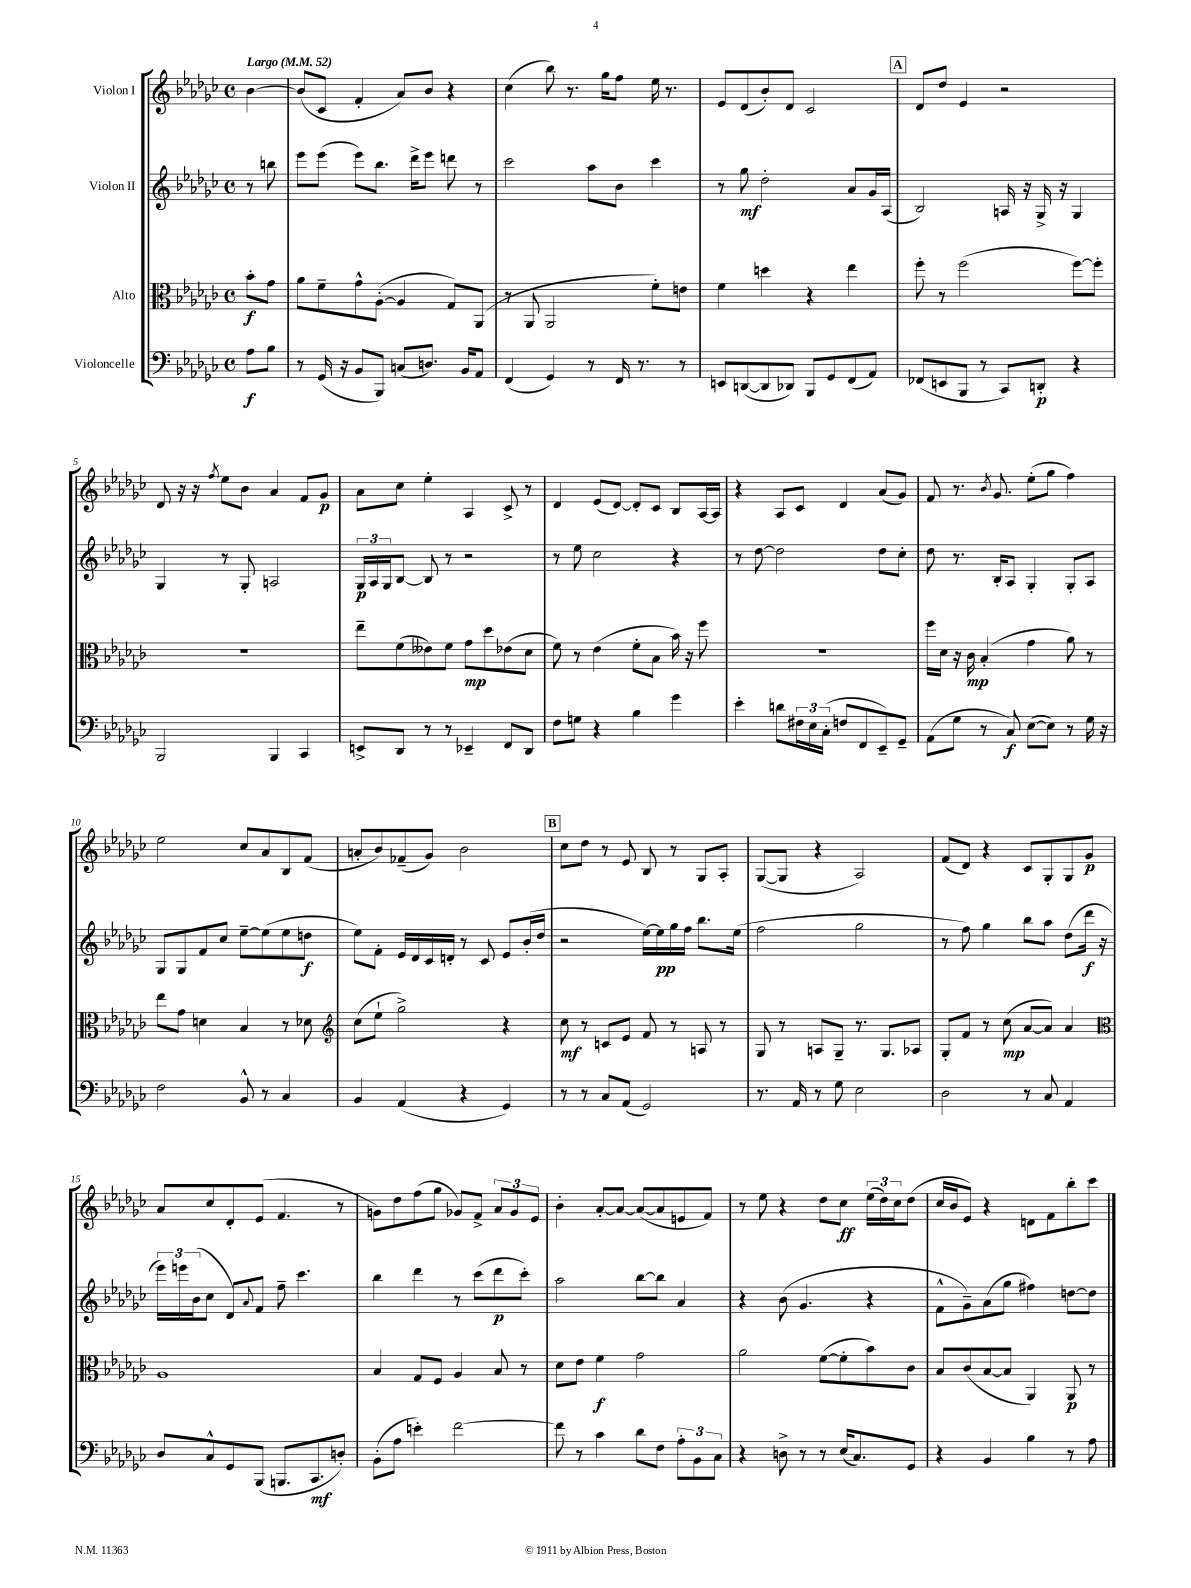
<<
\new StaffGroup <<
\new Staff = "s0" \with { instrumentName = "Violon I" } {
    \clef treble \key ges \major \defaultTimeSignature \time 4/4 \partial 4 \tempo "Largo" 4 = 52
    bes'4~ |
    bes'8( ces'8 f'4-. aes'8) bes'8 r4 |
    ces''4( bes''8) r8. ges''16 f''8 ees''16 r8. |
    ees'8 des'8( bes'8-.) des'8 ces'2 |
    \mark \markup { \box "A" } des'8 des''8 ees'4 r2 |
    des'8 r16 r16 \acciaccatura { f''8 } ees''8 bes'8 aes'4 f'8 ges'8\p |
    aes'8 ces''8 ees''4-. aes4 ces'8-> r8 |
    des'4 ees'8( des'8~) des'8-. ces'8 bes8 aes16~ aes16 |
    r4 aes8 ces'8 des'4 aes'8( ges'8) |
    f'8 r8. \acciaccatura { bes'8 } ges'8. ees''8-.( ges''8 f''4) |
    ees''2 ces''8 aes'8 bes8 f'8( |
    a'8-. bes'8) fes'8--( ges'8) bes'2 |
    \mark \markup { \box "B" } ces''8 des''8 r8 ees'8 bes8 r8 ges8 aes8-. |
    ges8~( ges8 r4 aes2) |
    f'8( des'8) r4 ces'8 ges8-. ges8 ges'8\p |
    aes'8 ces''8 des'8-. ees'8( f'4. r8 |
    g'8) des''8 f''8( ges''8 ges'8) f'8-> \tuplet 3/2 { aes'8 ges'8 ees'8 } |
    bes'4-. aes'8~-. aes'8~ aes'8~( aes'8 e'8 f'8) |
    r8 ees''8 r4 des''8 ces''8\ff \tuplet 3/2 { ees''16( des''16) ces''16 } des''8( |
    ces''16 bes'16 ees'8) r4 d'8 f'8 bes''8-. ces'''8 \bar "|." |
}
\new Staff = "s1" \with { instrumentName = "Violon II" } {
    \clef treble \key ges \major \defaultTimeSignature \time 4/4 \partial 4
    r8 b''8 |
    ees'''8 ees'''8( ees'''8) bes''8. des'''16-> ees'''8 d'''8 r8 |
    ces'''2 aes''8 bes'8 ces'''4 |
    r8 ges''8\mf des''2-. aes'8 ges'16 aes16( |
    \mark \markup { \box "A" } bes2) a16 r16 ges16-> r16 ges4 |
    ges4 r8 ges8-. a2 |
    \tuplet 3/2 { ges16\p aes16 ges16 } bes8~ bes8 r8 r2 |
    r8 ees''8 ces''2 r4 |
    r8 des''8~ des''2 des''8 ces''8-. |
    des''8 r8. bes16-. aes8 ges4-. ges8-. aes8 |
    ges8 ges8 f'8 ces''8 ees''8~-- ees''8( ees''8 d''8\f |
    ees''8) f'8-. ees'16 des'16 ces'16 d'16-. r8 ces'8 ees'8 bes'16-.( des''16 |
    \mark \markup { \box "B" } r2 ees''16~) ees''16\pp ges''16 f''16 bes''8. ees''16( |
    f''2 ges''2 |
    r8 f''8) ges''4 bes''8 aes''8 des''8( des'''16\f r16 |
    \tuplet 3/2 { ees'''16) e'''16 bes'16( } ces''8 des'8) \appoggiatura { aes'8 } f'8 f''8-- ces'''4. |
    bes''4 des'''4 r8 ces'''8( des'''8\p ces'''8-.) |
    aes''2 bes''8~ bes''8 aes'4 |
    r4 bes'8( ges'4. r4 |
    f'8-^ ges'8--) aes'8( ges''8 fis''4) d''8~ d''8 \bar "|." |
}
\new Staff = "s2" \with { instrumentName = "Alto" } {
    \clef alto \key ges \major \defaultTimeSignature \time 4/4 \partial 4
    bes'8-.\f ges'8 |
    aes'8 f'8-- ges'8-^ aes8~-.( aes4 ges8) aes,8( |
    r8 aes,8 aes,2 f'8-.) e'8 |
    f'4 d''4 r4 ees''4 |
    \mark \markup { \box "A" } f''8-. r8 f''2( f''8~) f''8-. |
    R1 |
    ees''8-- f'8( eeses'8) f'8 ges'8\mp des''8 ees'8( des'8 |
    f'8) r8 ees'4( f'8-. bes8 bes'16) r16 f''8 |
    r1 |
    f''16 des'16 r16 ces'16\mp bes4-.( ges'4 aes'8) r8 |
    ees''8 ges'8 d'4 bes4 r8 des'8 |
    \clef treble ces''8( ees''8-! ges''2->) r4 |
    \mark \markup { \box "B" } ces''8\mf r8 c'8 ees'8 f'8 r8 a8 r8 |
    ges8 r8 a8 ges8-- r8. ges8. aes8 |
    ges8-. f'8 r8 ces''8\mp( aes'8~ aes'8) aes'4 |
    \clef alto aes1 |
    bes4 ges8 f8 aes4 bes8 r8 |
    des'8 ees'8 f'4\f ges'2 |
    aes'2 f'8~( f'8-. bes'8) ces'8 |
    bes8 ces'8( bes8~ bes8 aes,4) aes,8\p r8 \bar "|." |
}
\new Staff = "s3" \with { instrumentName = "Violoncelle" } {
    \clef bass \key ges \major \defaultTimeSignature \time 4/4 \partial 4
    aes8\f bes8 |
    r8 ges,16( r16 bes,8 bes,,8) c8( d8.) bes,16 aes,8 |
    f,4( ges,4) r8 f,16 r8. r8 |
    e,8 d,8~( d,8 des,8) bes,,8 ges,8 f,8( aes,8) |
    \mark \markup { \box "A" } fes,8( e,8 bes,,8 r8 ces,8) d,8-.\p r4 |
    bes,,2 bes,,4 ces,4 |
    e,8-> des,8 r8 r8 ees,4-- f,8 des,8 |
    f8 g8 r4 bes4 ges'4 |
    ees'4-. d'8 \tuplet 3/2 { fis16 ees16 ces16-.( } f8 f,8 ees,8--) ges,8-- |
    aes,8( ges8 r8 ces8\f) ees8~( ees8) r8 ges16 r16 |
    f2 bes,8-^ r8 ces4 |
    bes,4 aes,4( r4 ges,4) |
    \mark \markup { \box "B" } r8 r8 ces8 aes,8( ges,2) |
    r8. aes,16 r8 ges8 ees2 |
    des2 r8 ces8 aes,4 |
    des8 ces8-^ ges,8 bes,,8( b,,8. ces,8.\mf d8-.) |
    bes,8-.( aes8 e'4-.) f'2~ |
    f'8 r8 ces'4 des'8 f8 \tuplet 3/2 { aes8-. bes,8 ces8 } |
    r4 d8-> r8 r8 ees16( ces8.) ges,8 |
    r4 bes,4 bes4 r8 aes8 \bar "|." |
}
>>
>>
